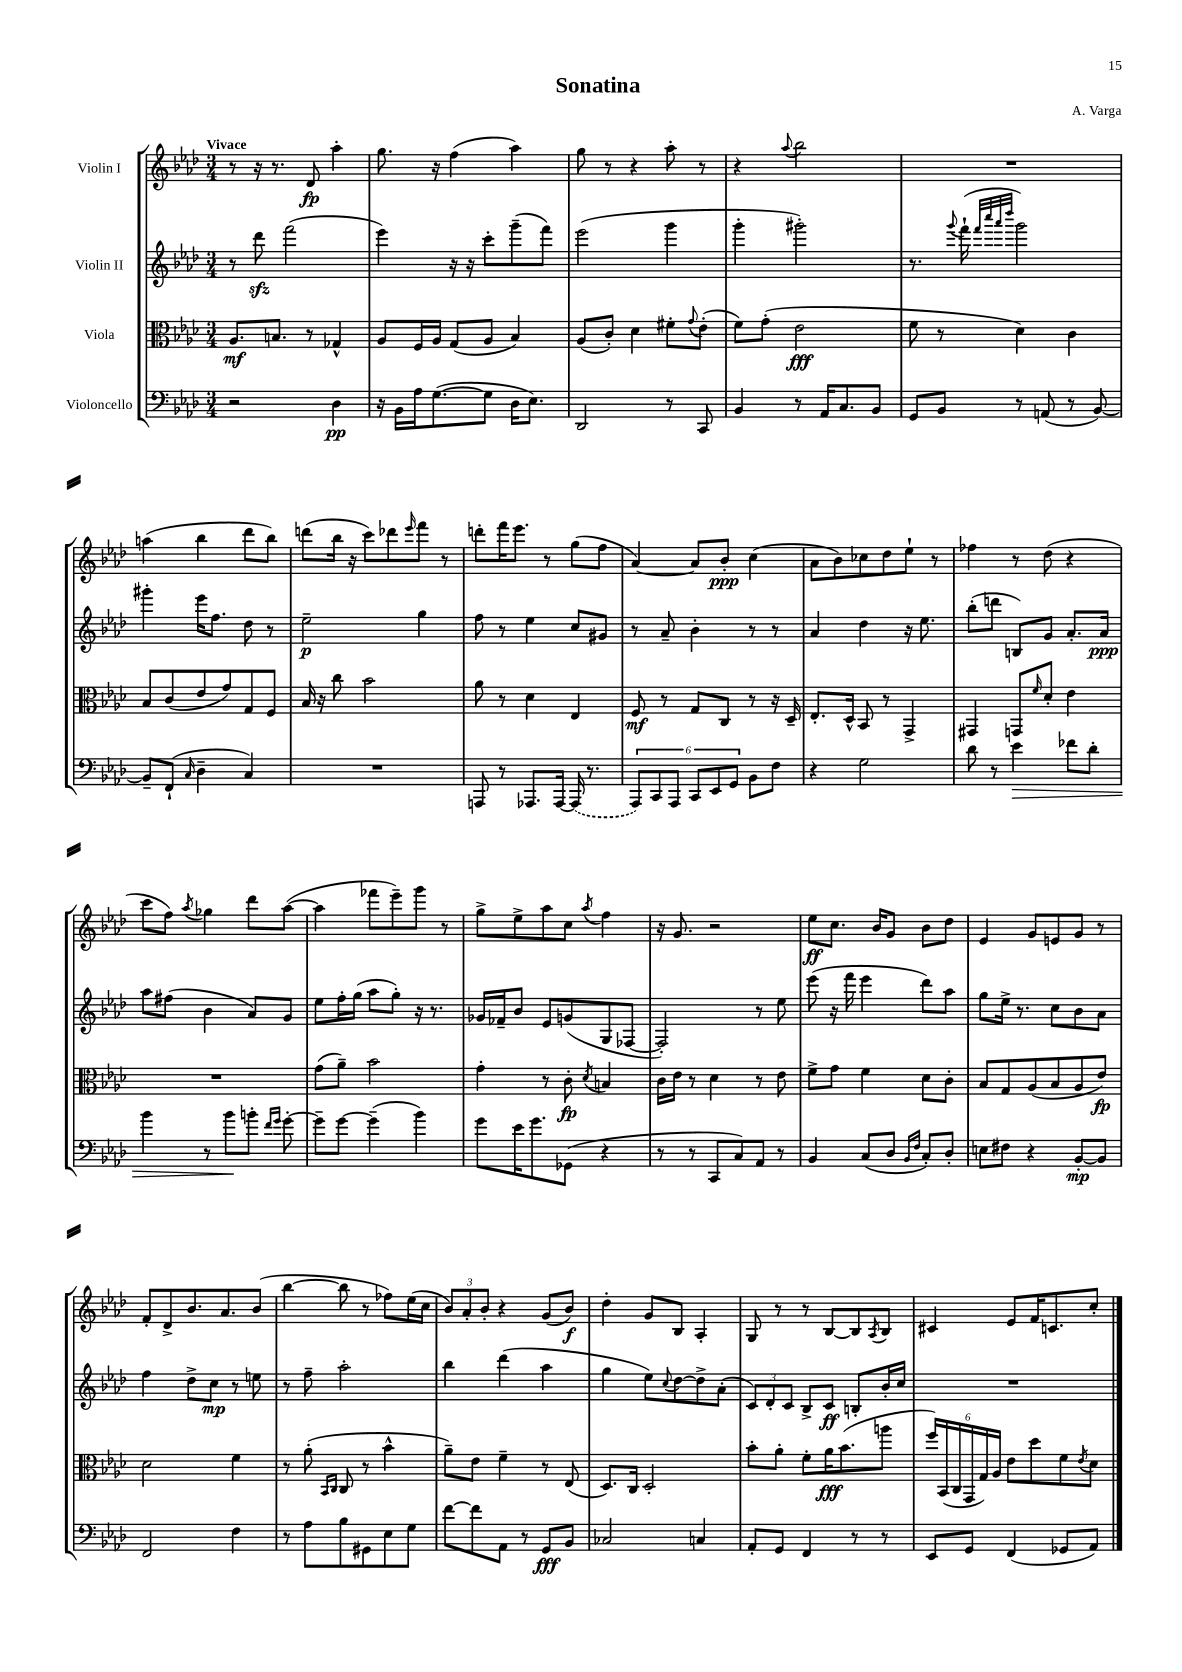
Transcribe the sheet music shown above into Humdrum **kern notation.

**kern	**kern	**kern	**kern
*staff4	*staff3	*staff2	*staff1
*clefF4	*clefC3	*clefG2	*clefG2
*k[b-e-a-d-]	*k[b-e-a-d-]	*k[b-e-a-d-]	*k[b-e-a-d-]
*M3/4	*M3/4	*M3/4	*M3/4
2r	8.A-	8r	8r
.	.	8ddd-	16r
.	8.B	.	8.r
.	.	(2fff	.
.	8r	.	8d-
4D-	4G-^^	.	4aa-'
=	=	=	=
16r	8A-	4eee-)	8.gg
16BB-	.	.	.
16A-	16F	.	.
([8.G	16A-	.	16r
.	(8G	16r	(4ff
.	.	16r	.
8G]	8A-	8ccc'	.
16D-	4B-)	(8ggg~	4aa-)
8.E-)	.	.	.
.	.	8fff)	.
=	=	=	=
2DD-	(8A-	(2eee-	8gg
.	8c')	.	8r
.	4d-	.	4r
8r	8f#'	4ggg	8aa-'
.	8qqg	.	.
8CC	(8e-'	.	8r
=	=	=	=
4BB-	8f)	4ggg'	4r
.	(8g'	.	.
.	.	.	8qqaa-
8r	2e-	2ggg#')	2bb-
16AA-	.	.	.
8.C	.	.	.
8BB-	.	.	.
=	=	=	=
8GG	8f	8.r	2.r
8BB-	8r	.	.
.	.	8qqggg	.
.	.	(16fff`	.
.	.	32qqfff	.
.	.	32qqcccc	.
.	.	32qqaaa-	.
.	.	32qqdddd-	.
8r	4d-)	2ggg)	.
(8AA	.	.	.
8r	4c	.	.
[8BB-)	.	.	.
=	=	=	=
8BB-~]	8B-	4ggg#'	(4aa
(8FF`	(8c	.	.
16qqC	.	.	.
4D-~	8e-	16eee-	4bb-
.	.	8.ff	.
.	8g)	.	.
4C)	8G	8dd-	8ddd-
.	8F	8r	8bb-)
=	=	=	=
2.r	16B-	2ee-~	(8ddd
.	16r	.	.
.	8cc	.	16bb-
.	.	.	16r
.	2b-	.	8ccc)
.	.	.	8ddd-
.	.	.	16qqeee-
.	.	4gg	8fff
.	.	.	8r
=	=	=	=
8AAA	8a-	8ff	8ddd'
8r	8r	8r	16fff
.	.	.	8.eee-
8.AAA-	4d-	4ee-	.
.	.	.	8r
[16AAA-	.	.	.
(16AAA-]	4E-	8cc	(8gg
8.r	.	.	.
.	.	8g#	8ff
=	=	=	=
12AAA-)	8F	8r	[4a-)
12CC	.	.	.
.	8r	8a-~	.
12AAA-	.	.	.
12CC	8G	4b-'	8a-]
12EE-	.	.	.
.	8C	.	8b-'
12GG	.	.	.
8BB-	8r	8r	(4cc
8F	16r	8r	.
.	16D-~	.	.
=	=	=	=
4r	8.E-'	4a-	8a-
.	.	.	8b-)
.	16D-^^	.	.
2G	8BB-	4dd-	8cc-
.	8r	.	8dd-
.	4GG^	16r	8ee-`
.	.	8.ee-	.
.	.	.	8r
=	=	=	=
8d-	4GG#	(8bb-'	4ff-
8r	.	8ddd	.
4e-	8GG	8B)	8r
.	16qqf	.	.
.	8d-'	8g	(8dd-
8f-	4e-	8.a-'	4r
8d-'	.	.	.
.	.	16a-	.
=	=	=	=
4b-	2.r	8aa-	8ccc
.	.	(8ff#	8ff)
.	.	.	8qaa-
8r	.	4b-	4gg-
8b-	.	.	.
8b'	.	8a-)	8ddd-
16qqf	.	.	.
16qqg	.	.	.
[8g'	.	8g	([8aa-
=	=	=	=
8g~]	(8g	8ee-	4aa-]
[8g	8a-~)	16ff'	.
.	.	(16gg	.
(4g~]	2b-	8aa-	8fff-
.	.	8gg')	8eee-~)
4b-)	.	16r	8ggg
.	.	8.r	.
.	.	.	8r
=	=	=	=
8g	4g'	16g-	8gg^
.	.	16f-~	.
16e-	.	8b-	8ee-^
8.g	.	.	.
.	8r	8e-	8aa-
(8GG-	8c'	(8g	8cc
.	8qd-	.	8qaa-
4r	4B	8G	4ff
.	.	[8F-	.
=	=	=	=
8r	16c	2F-'])	16r
.	16e-	.	8.g
8r	8r	.	.
8CC	4d-	.	2r
8C)	.	.	.
8AA-	8r	8r	.
8r	8e-	8ee-	.
=	=	=	=
4BB-	8f^	(8eee-	8ee-
.	8g	16r	8.cc
.	.	16fff	.
(8C	4f	4eee-	.
.	.	.	16b-
8D-	.	.	8g
16qqBB-	.	.	.
16qqF	.	.	.
8C')	8d-	8ddd-)	8b-
8D-'	8c'	8aa-	8dd-
=	=	=	=
8E	8B-	8gg	4e-
8F#	8G	16ee-^	.
.	.	8.r	.
4r	(8A-	.	8g
.	8B-	8cc	8e
[8BB-'	8A-	8b-	8g
8BB-]	8e-)	8a-	8r
=	=	=	=
2FF	2d-	4ff	8f'
.	.	.	8d-^
.	.	8dd-^	8.b-
.	.	8cc	.
.	.	.	8.a-
4F	4f	8r	.
.	.	8ee	(8b-
=	=	=	=
8r	8r	8r	[4bb-
8A-	(8a-'	8ff~	.
.	16qqBB-	.	.
.	16qqC	.	.
8B-	8C	2aa-'	8bb-]
8GG#	8r	.	8r
8E-	4b-^^	.	8ff-)
8G	.	.	(16ee-
.	.	.	16cc
=	=	=	=
[8f	8a-~)	4bb-	12b-)
.	.	.	12a-'
8f]	8e-	.	.
.	.	.	12b-'
8AA-	4f~	(4ddd-	4r
8r	.	.	.
8GG	8r	4aa-	(8g
8BB-	(8E-	.	8b-)
=	=	=	=
2C-	8.D-)	4gg	4dd-'
.	16C	.	.
.	2D-'	8ee-)	8g
.	.	8qqcc	.
.	.	[8dd-	8B-
4C	.	8dd-^]	4A-'
.	.	(8a-'	.
=	=	=	=
8AA-'	8b-'	12c)	8G
.	.	12d-'	.
8GG	8a-'	.	8r
.	.	12c	.
4FF	8f'	8B-^	8r
.	16a-	8c	[8B-
.	(8.b-	.	.
8r	.	8B'	8B-]
.	.	.	8qA-
8r	8aa	16b-'	8B-
.	.	16cc	.
=	=	=	=
8EE-	24ff)	2.r	4c#
.	(24BB-	.	.
.	24C	.	.
8GG	24GG	.	.
.	24G)	.	.
.	24A-	.	.
(4FF	8e-	.	8e-
.	8dd-	.	16f
.	.	.	8.c
8GG-	8f	.	.
.	8qe-	.	.
8AA-)	8d-	.	8cc'
==	==	==	==
*-	*-	*-	*-
